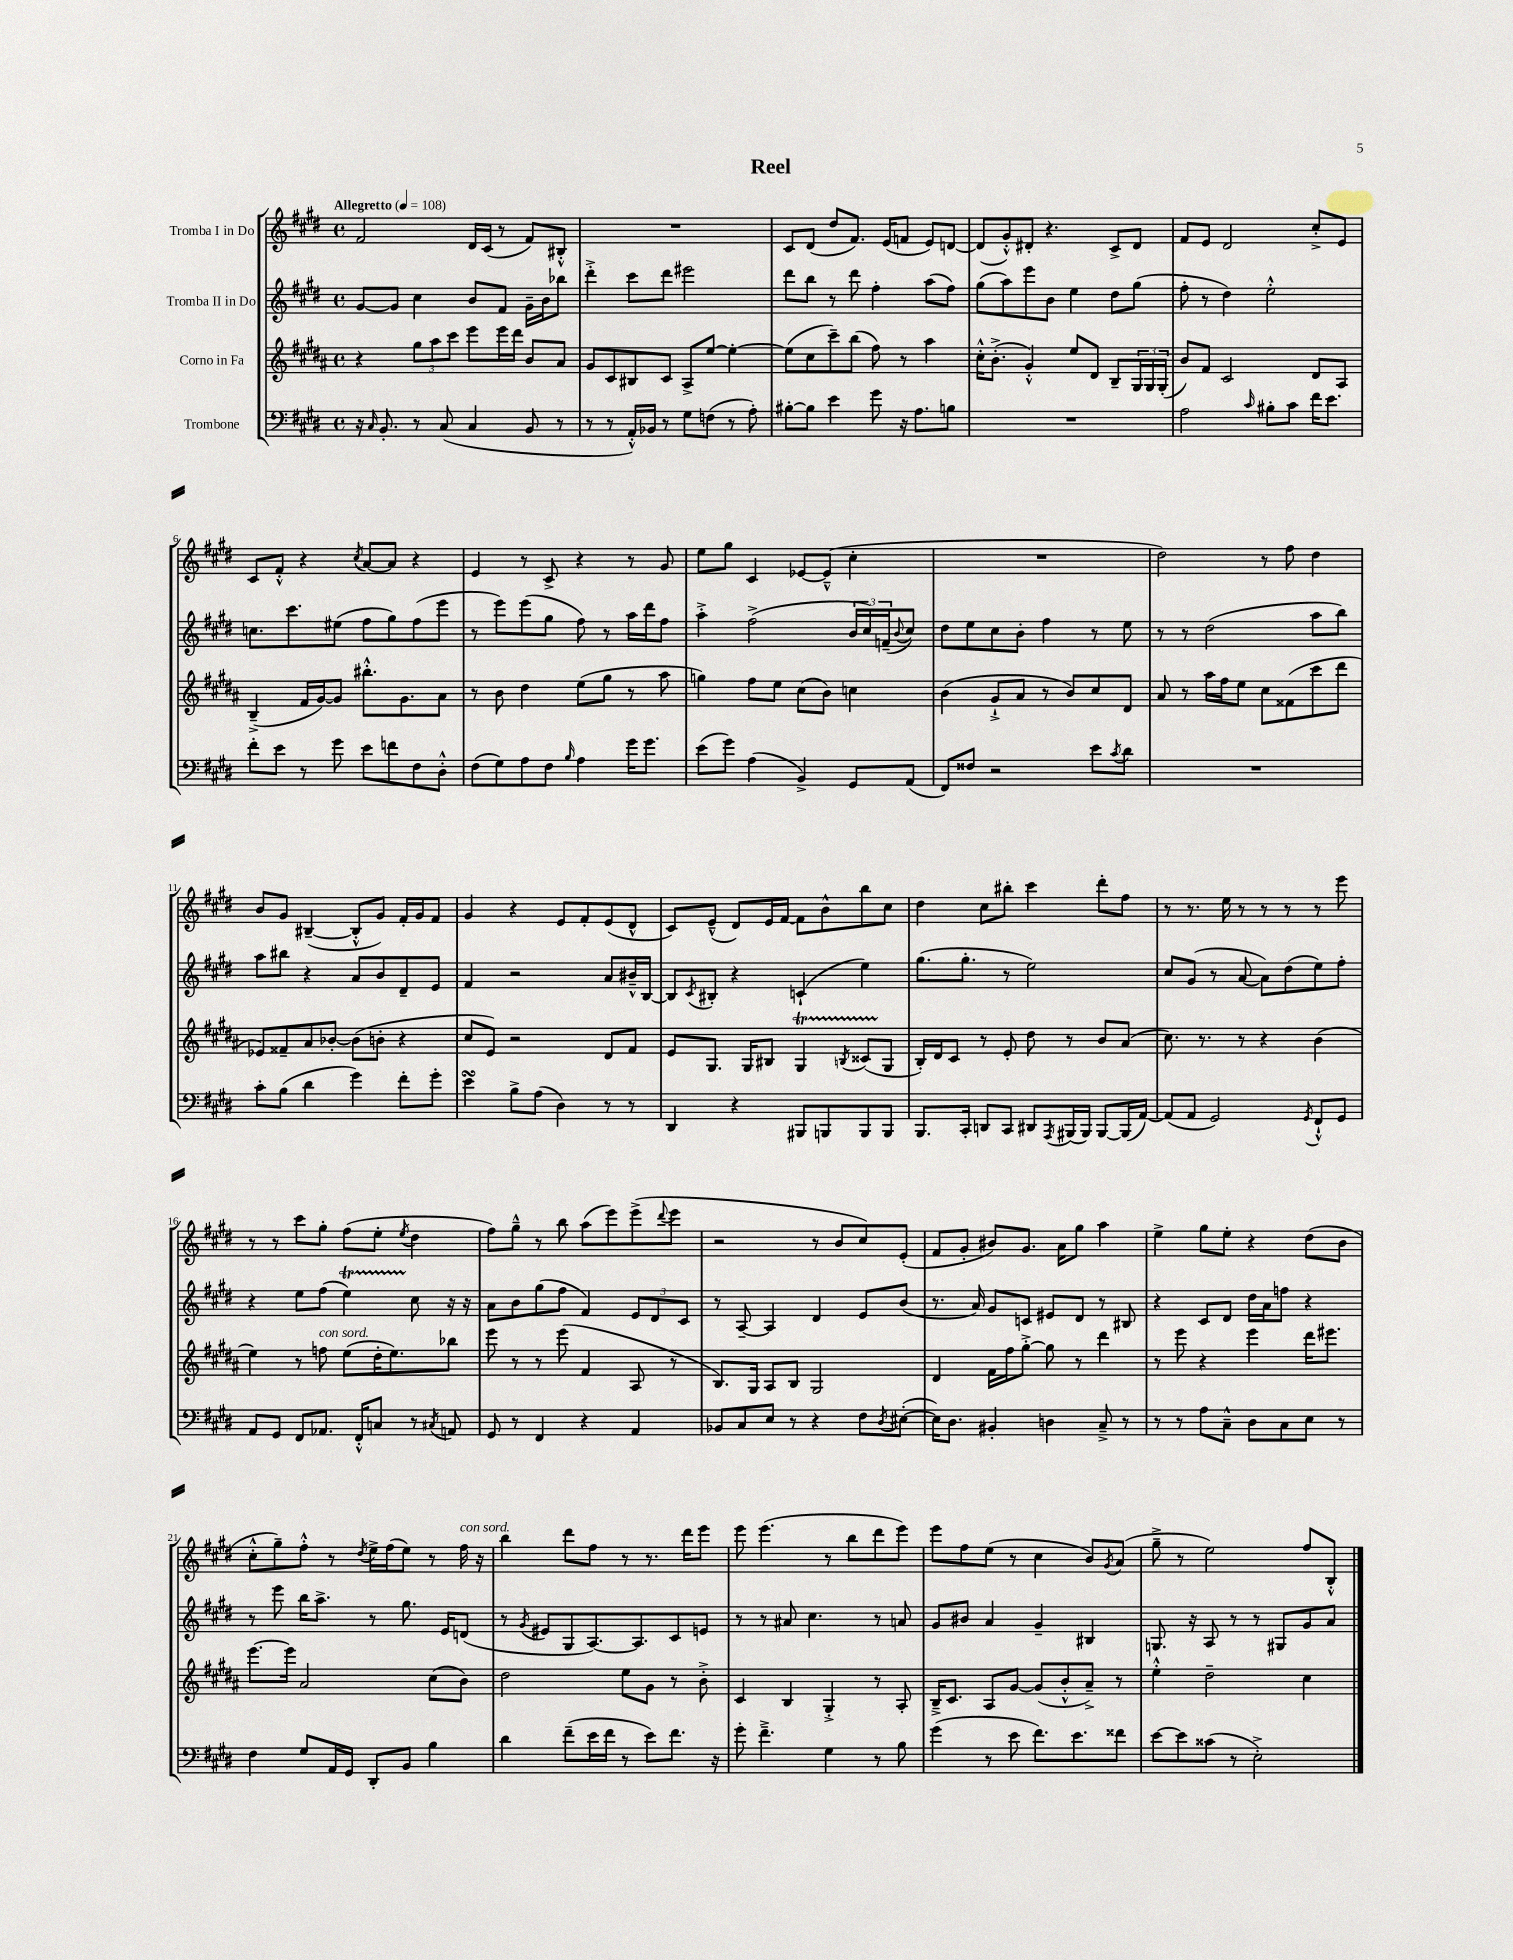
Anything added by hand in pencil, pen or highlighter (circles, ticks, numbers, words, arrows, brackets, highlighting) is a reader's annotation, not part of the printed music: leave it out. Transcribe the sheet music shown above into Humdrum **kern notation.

**kern	**kern	**kern	**kern
*staff4	*staff3	*staff2	*staff1
*clefF4	*clefG2	*clefG2	*clefG2
*k[f#c#g#d#]	*k[f#c#g#d#a#]	*k[f#c#g#d#]	*k[f#c#g#d#]
*M4/4	*M4/4	*M4/4	*M4/4
*met(c)	*met(c)	*met(c)	*met(c)
*MM108	*MM108	*MM108	*MM108
16r	4r	[8g#/L	2f#/
16qqC#/	.	.	.
8.BB'/	.	.	.
.	.	8g#/]J	.
8r	12gg#\L	4cc#\	.
.	12aa#\	.	.
(8C#/	.	.	.
.	12ccc#\J	.	.
4C#/	8eee\L	8b/L	16d#/LL
.	.	.	(16c#/JJ
.	16eee\L	8f#/J	8r
.	16ddd#\JJ	.	.
8BB/	8b/L	16g#~\LL	8f#/L)
.	.	16b\J	.
8r	8a#/J	8bb-\J	8B#'^^/J
=	=	=	=
8r	8g#/L	4ddd#'^\	1r
8r	8c#/	.	.
16AA'^^/LL)	8B#/	8ccc#\L	.
16BB-/JJ	.	.	.
8r	8c#/J	8ddd#\J	.
8G#\L	8A#^/L	2eee#\	.
(8F\J	[8ee/J	.	.
8r	4ee'\_	.	.
8A'\)	.	.	.
=	=	=	=
[8B#'\L	(8ee\]L	8ddd#\L	8c#/L
8B#\]J	8cc#\	8bb\J	(8d#/J
4e\	8ccc#~\)	8r	8dd#/L
.	(8bb\J	8ddd#\	8.f#/J)
8g#\	8ff#\)	4ff#'\	.
.	.	.	(16e/LK
16r	8r	.	8f/J
8.A\L	.	.	.
.	4aa#\	(8aa\L	8e/L)
8B\J	.	8ff#\J)	[8d/J
=	=	=	=
1r	16cc#'^^\LK	(8gg#\L	(8d/]L
.	(8.b'^\J	.	.
.	.	8aa\)	8g#'^^/)
.	4g#'^^/)	8eee\	8d#'/J
.	.	8b\J	4.r
.	8ee/L	4ee\	.
.	8d#/J	.	.
.	8B~/L	8dd#\L	8c#^/L
.	24G#/L	(8gg#\J	8d#/J
.	24G#/	.	.
.	(24G#'/JJ	.	.
=	=	=	=
2A\	8b/L)	8ff#'\	8f#/L
.	8f#/J	8r	8e/J
.	2c#/	4dd#\)	2d#/
16qqc#/	.	.	.
8B#'\L	.	2ee'^^\	.
8c#\J	.	.	.
16f#\LK	8d#/L	.	8cc#'^/L
8.e\J	.	.	.
.	8A#/J	.	8e/J
=	=	=	=
8f#'\L	(4B~^/	8.cc\L	8c#/L
8e\J	.	.	8f#'^^/J
.	.	8.ccc#\	.
8r	16f#/LL	.	4r
.	[16g#/J)	.	.
8g#\	8g#/]J	(8ee#\J	.
.	.	.	8qcc#/
8e\L	8.bb#'^^\L	8ff#\L	[8a/L
8f\	.	8gg#\)	8a/]J
.	8.g#\	.	.
8F#\	.	(8ff#\	4r
8D#'^^\J	8a#\J	8eee\J	.
=	=	=	=
(8F#\L	8r	8r	4e/
8G#\)	8b\	8eee\L)	.
8A\	4dd#\	(8eee\	8r
8F#\J	.	8gg#\J	8c#^/
16qqB/	.	.	.
4A\	(8ee\L	8ff#\)	4r
.	8gg#\J	8r	.
16g#\LK	8r	16aa\LL	8r
8.g#\J	.	16ddd#\J	.
.	8aa#\	8ff#\J	8g#/
=	=	=	=
(8e\L	4gg\)	4aa'^\	8ee\L
8g#\J)	.	.	8gg#\J
(4A\	8ff#\L	(2ff#^\	4c#/
.	8ee\J	.	.
4BB^/)	(8cc#\L	.	[8e-/L
.	8b\J)	.	(8e-~^^/]J
8GG#/L	4cc\	24b/LL	4cc#'\
.	.	24cc#/)	.
.	.	(24f~/J	.
.	.	8qqb/	.
(8AA/J	.	8cc#/J)	.
=	=	=	=
8FF#/L)	(4b\	8dd#\L	1r
8F##/J	.	8ee\	.
2r	8g#`^/L	8cc#\	.
.	8a#/J	8b'\J	.
.	8r	4ff#\	.
.	8b/L)	.	.
8e\L	8cc#/	8r	.
8qc#/	.	.	.
8d#\J	8d#/J	8ee\	.
=	=	=	=
1r	8a#/	8r	2dd#\)
.	8r	8r	.
.	16aa#\LL	(2dd#\	.
.	16ff#\J	.	.
.	8ee\J	.	.
.	8cc#\L	.	8r
.	(8f##\	.	8ff#\
.	8ccc#\	8aa\L	4dd#\
.	8ddd#\J	8bb\J)	.
=	=	=	=
8c#'\L	8e-/L)	8aa\L	8b/L
(8B\J	8f##~/	8bb#\J	8g#/J
4d#\	8a#/	4r	([4B#~/
.	[8b-'/J	.	.
4g#\)	(8b-\]L	8a/L	8B#'^^/]L
.	8b'\J	8b/	8g#/J)
8f#'\L	4r	8d#~/	16f#'/LL
.	.	.	16g#/J
8g#'\J	.	8e/J	8f#/J
=	=	=	=
4e\	8cc#/L	4f#/	4g#/
.	8e/J)	.	.
8B^\L	2r	2r	4r
(8A\J	.	.	.
4D#\)	.	.	8e/L
.	.	.	8f#'/
8r	8d#/L	8a/L	(8e/
8r	8f#/J	16b#~^^/L	8d#^^/J
.	.	[16B/JJ	.
=	=	=	=
4DD#/	8e/L	8B/]L	8c#/L)
.	.	8qc#/	.
.	8.G#/J	8B#'/J	(8e~^^/J
4r	.	4r	8d#/L)
.	16G#/LK	.	.
.	8B#/J	.	16e/L
.	.	.	[16f#/JJ
8BBB#/L	4G#/	(4c`/	8f#\]L
8BBB/	.	.	8b^^\
.	8qB/	.	.
8BBB/	(8c##/L	4ee\)	8bb\
8BBB/J	8G#/J	.	8cc#\J
=	=	=	=
8.BBB/L	16B'/LL)	(8.gg#\L	4dd#\
.	16d#/J	.	.
.	8c#/J	.	.
16CC#'/Jk	.	8.gg#'\J	.
8DD/L	8r	.	8cc#\L
8CC#/J	8e'/	8r	8bb#'\J
8DD#/L	8dd#\	2ee\)	4ccc#\
8qAAA/	.	.	.
(16BBB#/L	8r	.	.
16BBB#/JJ)	.	.	.
[8BBB#/L	8b/L	.	8ddd#'\L
(16BBB#/]L	(8a#/J	.	8ff#\J
[16AA/JJ)	.	.	.
=	=	=	=
(8AA/]L	8.cc#\)	8cc#/L	8r
8AA/J	.	(8g#/J	8.r
.	8.r	.	.
2GG#/)	.	8r	.
.	.	.	16ee\
.	8r	[8a/	8r
.	4r	8a\]L)	8r
.	.	(8dd#\	8r
8qGG#/	.	.	.
8FF#`^^/L	(4b\	8ee\)	8r
8GG#/J	.	8ff#'\J	8eee\
=	=	=	=
8AA/L	4ee\)	4r	8r
8GG#/J	.	.	8r
8FF#/L	8r	8ee\L	8ccc#\L
8.AA-/J	8ff\	(8ff#\J	8gg#'\J
.	(8ee\L	4ee\)	(8ff#\L
16FF#'^^/LK	.	.	.
8C/J	16dd#'\K	.	8ee'\J
.	8.ee\)	.	.
.	.	.	8qee/
8r	.	8cc#\	4dd#\
8qC#/	.	.	.
8AA/	8bb-\J	16r	.
.	.	16r	.
=	=	=	=
8GG#/	8eee\	8a\L	8ff#\L)
8r	8r	8b\	8gg#~^^\J
4FF#/	8r	(8gg#\	8r
.	(8eee\	8ff#\J	8bb\
4r	4f#/	4f#/)	(8aa\L
.	.	.	8eee\)
4AA/	8A#/	12e/L	(8eee^\
.	.	12d#/	.
.	.	.	8qqddd#/
.	8r	.	8eee\J
.	.	12c#/J	.
=	=	=	=
8BB-/L	8.B/L)	8r	2r
8C#/	.	[8A~/	.
.	16G#/Jk	.	.
8E/J	8A#/L	4A/]	.
8r	8B/J	.	.
4r	2G#/	4d#/	8r
.	.	.	8b/L
8F#\L	.	8e/L	8cc#/)
8qD#/	.	.	.
([8E#'\J	.	(8b/J	(8e'/J
=	=	=	=
16E#\]LK)	4d#/	8.r	8f#/L
8.D#\J	.	.	.
.	.	.	8g#'/J
.	.	16a/)	.
4BB#'/	16f#\LL	8g#/L	8b#/L)
.	16ff#\J	.	.
.	[8gg#'^\J	8c/J	8.g#/J
4D\	8gg#\]	8e#/L	.
.	.	.	16a\LK
.	8r	8d#/J	8gg#\J
8C#~^/	4ddd#\	8r	4aa\
8r	.	8B#/	.
=	=	=	=
8r	8r	4r	4ee^\
8r	8eee\	.	.
8A\L	4r	8c#/L	8gg#\L
8C#~^^\J	.	8d#/J	8ee'\J
8D#\L	4eee\	16dd#\LL	4r
.	.	16a\J	.
8C#\	.	8ff\J	.
8E\J	16ddd#\LK	4r	(8dd#\L
.	8.eee#\J	.	.
8r	.	.	8b\J
=	=	=	=
4F#\	[8.eee\L	8r	8cc#'^^\L
.	.	8eee\	8gg#~\)
.	16eee\]Jk	.	.
8G#/L	2a#/	16bb\LK	8ff#'^^\J
.	.	8.aa^\J	.
16AA/L	.	.	8r
16GG#/JJ	.	.	.
.	.	.	8qdd#/
8DD#'/L	.	8r	16ee^\LL
.	.	.	(16ff#\J
8BB/J	.	8.gg#\	8ee\J)
4B\	(8cc#\L	.	8r
.	.	16e/LK	.
.	8b\J)	(8d/J	16ff#\
.	.	.	16r
=	=	=	=
4d#\	2dd#\	8r	4bb\
.	.	8qg#/	.
.	.	8e#/L	.
(8f#~\L	.	8G#/	8ddd#\L
16e\L	.	[8.A/)	8ff#\J
16f#\JJ	.	.	.
8r	8ee\L	.	8r
.	.	8.A/]	.
8e\L)	8g#\J	.	8.r
8.f#\J	8r	8c#/	.
.	.	.	16ddd#\LK
.	8b'^\	8e/J	8eee\J
16r	.	.	.
=	=	=	=
8g#'\	4c#/	8r	8eee\
4.f#~^\	.	8r	(4.eee\
.	4B/	8a#/	.
.	.	4.cc#\	.
4G#\	4G#'^/	.	8r
.	.	.	8bb\L
8r	8r	8r	8ddd#\
8B\	8A#'/	8a/	8eee\J)
=	=	=	=
(4g#\	16B~^/LK	8g#/L	8eee\L
.	8.c#/J	.	.
.	.	8b#/J	8ff#\
8r	8A#/L	4a/	(8ee\J
8e\	[8g#/J	.	8r
8.f#\L)	(8g#/]L	4g#~/	4cc#\
.	8b'^^/	.	.
8.e\	.	.	.
.	8a#~^/J)	4B#/	8b/L)
.	.	.	8qg#/
8f##\J	8r	.	(8a/J
=	=	=	=
[8e\L	4ee'^^\	8.G/	8gg#~^\
8e\]	.	.	8r
.	.	16r	.
(8c##\J	2dd#~\	8A/	2ee\)
8r	.	8r	.
2E'^\)	.	8r	.
.	.	8G#/L	.
.	4cc#\	8g#/	8ff#/L
.	.	8a/J	8B'^^/J
==	==	==	==
*-	*-	*-	*-
